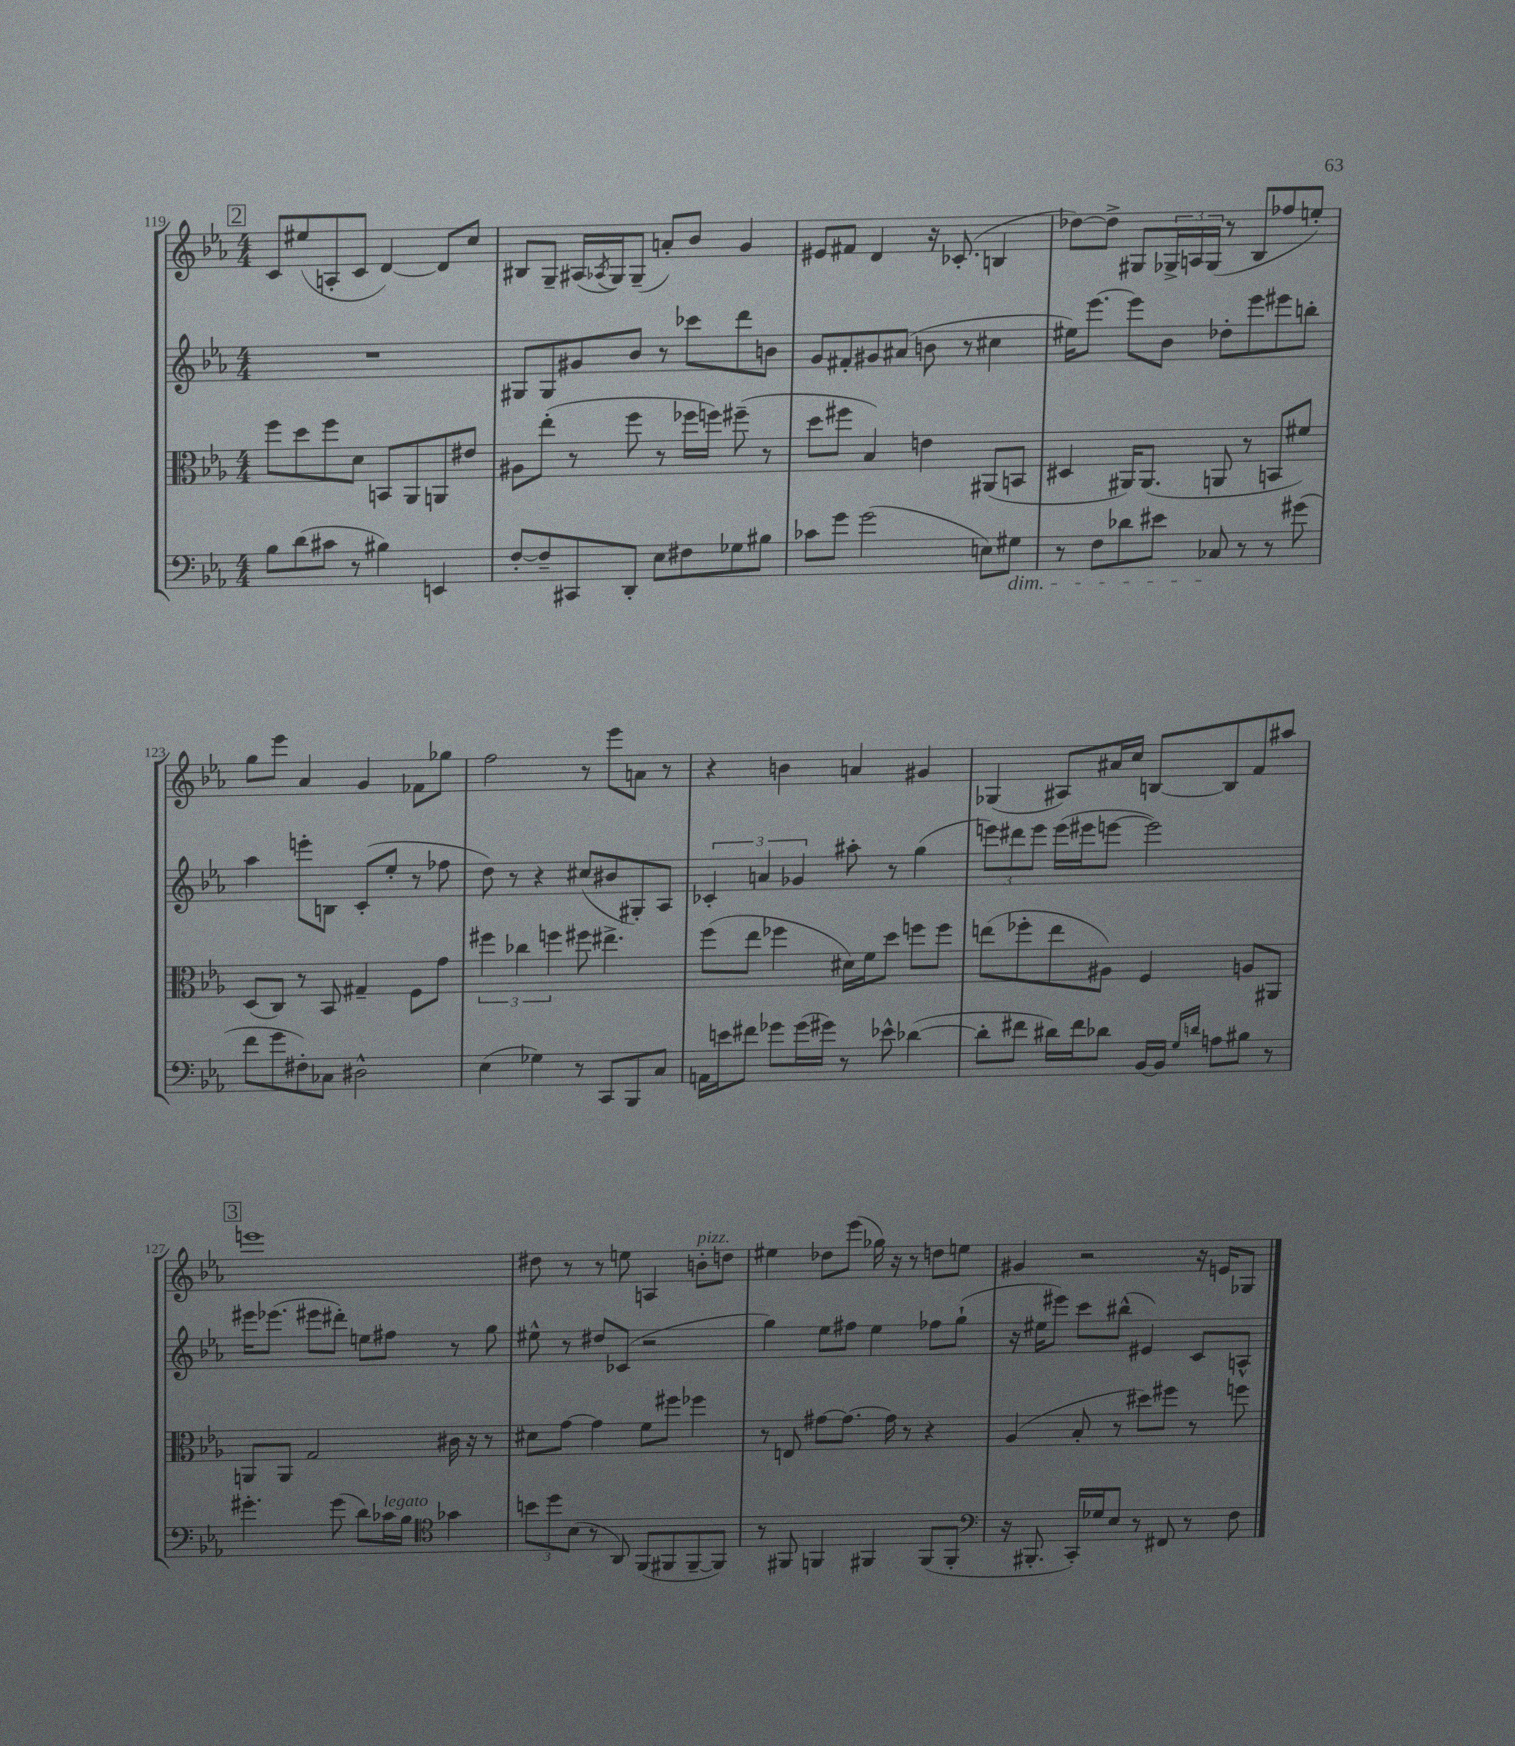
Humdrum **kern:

**kern	**kern	**kern	**kern
*staff4	*staff3	*staff2	*staff1
*clefF4	*clefC3	*clefG2	*clefG2
*k[b-e-a-]	*k[b-e-a-]	*k[b-e-a-]	*k[b-e-a-]
*M4/4	*M4/4	*M4/4	*M4/4
8B-\L	8ff\L	1r	8c/L
(8d\	8dd\	.	(8ee#/
8c#\J	8ff\	.	8A'/
8r	8d\J	.	8c/J
4B#\)	8BB/L	.	[4d/)
.	8AA-/	.	.
4EE/	8AA/	.	8d/]L
.	8e#/J	.	8cc/J
=	=	=	=
[8F'/L	8A#\L	8G#/L	8B#/L
8F~/]	(8ee-'\J	8G#/	8G~/J
8CC#/	8r	8g#/	(16A#/LL
.	.	.	8qA-/
.	.	.	16G/J)
8DD'/J	8ff\	8b-/J	(8G~/J
8E-\L	8r	8r	8a'/L)
8F#\	16ff-\LL	8ccc-\L	8b-/J
.	16ff\JJ)	.	.
8G-\	(8ff#~\	8ddd\	4g/
8B#\J	8r	8b\J	.
=	=	=	=
8c-\L	8dd\L	8g/L	8e#/L
8g\J	8ff#\J	8f#'/	8f#/J
(2g\	4B-/)	8g#/	4d/
.	.	(8a#/J	.
.	4e\	8b\	16r
.	.	.	(8.c-'/
.	.	8r	.
8E\L)	(8AA#/L	4cc#\	4B/
8G#\J	8BB/J	.	.
=	=	=	=
8r	4D#/	16ee#\LK)	[8dd-\L)
.	.	[8.eee-\J	.
8F\L	.	.	8dd-^\]J
8d-\	16AA#/LK)	8eee-\]L	8G#/L
.	(8.AA#/J	.	.
8e#\J	.	8b-\J	24G-^/L
.	.	.	24A/
.	.	.	(24G-/JJ
8C-/	8AA/	8dd-'\L	8r
8r	8r	8eee-\	8B-/L
8r	8BB/L	8eee#\	8ff-/
(8g#\	8f#/J)	8bb'\J	8ee'/J)
=	=	=	=
8f\L	(8D/L	4aa-\	8gg\L
8g\	8C/J)	.	8eee-\J
8F#'\)	8r	8eee'\L	4a-/
8C-\J	8BB-/	8B\J	.
2D#^^\	4G#~/	(8c'/L	4g/
.	.	8ee-'/J	.
.	8F\L	8r	8f-\L
.	8g\J	8ff-\	8gg-\J
=	=	=	=
(4E-\	6ff#\	8dd\)	2ff\
.	.	8r	.
.	6cc-\	.	.
4G-\)	.	4r	.
.	6ff\	.	.
8r	8ff#\	(8cc#/L	8r
8CC/L	4.ee#^\	8b#/	8eee-\L
8BBB-/	.	8G#'/)	8a\J
8C/J	.	8A-/J	8r
=	=	=	=
16AA\LL	(8ff\L	6c-'/	4r
16e\J	.	.	.
8f#\J	8ee-\J	.	.
.	.	6a/	.
8g-\L	4ff-\	.	4b\
.	.	6g-/	.
(16g-\L	.	.	.
16g#\JJ)	.	.	.
8r	16d#\LL)	8aa#'\	4a/
.	16f\J	.	.
8e-^^\	8dd\J	8r	.
([4d-\	8ff\L	(4gg\	4g#/
.	8ff\J	.	.
=	=	=	=
8d-'\]L	(8ee\L	12eee\L)	(4G-/
.	.	12ddd#\	.
8f#\J	8ff-'\	.	.
.	.	12eee\J	.
16d#\LL)	8ee\	(16eee\LL	8A#/L)
16f#\J	.	16eee#\J	.
8d-\J	8A#\J)	[8eee\J	16a#/L
.	.	.	16cc/JJ
[16BB-/LL	4F/	2eee\])	[8B/L
16BB-/]JJ	.	.	.
16qqG/LL	.	.	.
16qqd/JJ	.	.	.
8A\L	.	.	8B/]
8B#\J	8A/L	.	8f/
8r	8AA#/J	.	8aa#/J
=	=	=	=
4.g#'\	8AA/L	16eee#\LK	1eee
.	.	(8.eee-\J	.
.	8AA/J	.	.
.	2G/	8eee#\L	.
(8g#\	.	8ddd#'\J)	.
8d\L)	.	8ee\L	.
16c-\L	.	8ff#\J	.
16B-\JJ	.	.	.
*clefC4	*	*	*
4g-\	16c#\	8r	.
.	16r	.	.
.	8r	8gg\	.
=	=	=	=
12b\L	8d#\L	8ee#^^\	8dd#\
12dd\	.	.	.
.	[8g\J	8r	8r
(12B-\J	.	.	.
8r	4g\]	8dd#/L	8r
8AA-/)	.	(8c-/J	8ee\
(8FF/L	8f\L	2r	4A/
8FF#/	8ff#\J	.	.
[8FF#~/	4ff-\	.	8b'\L
8FF#/]J)	.	.	8dd\J
=	=	=	=
8r	8r	4gg\)	4ee#\
8FF#/	8E/	.	.
4FF/	[8g#\L	8ee-\L	8dd-\L
.	8.g#\_J	8ff#\J	(8eee-\J
4FF#/	.	4ee-\	16gg-\)
.	16g#\]	.	16r
.	8r	.	8r
(8FF#/L	4r	8ff-\L	8dd\L
8FF#'/J	.	(8gg`\J	8ee\J
=	=	=	=
*clefF4	*	*	*
16r	(4A-/	16r	4g#/
8.BBB#'/	.	16ee#\LK	.
.	.	8eee#\J)	.
16CC'/LL)	8B-'/	8ccc\L	2r
16G-/J	.	.	.
8E-/J	8r	(8bb#^^\J	.
8r	8dd#\L)	4e#/)	.
8FF#/	8ff#\J	.	.
8r	8r	8c/L	16r
.	.	.	16e/LK
8F\	8ff\	8A^^/J	8G-/J
==	==	==	==
*-	*-	*-	*-
